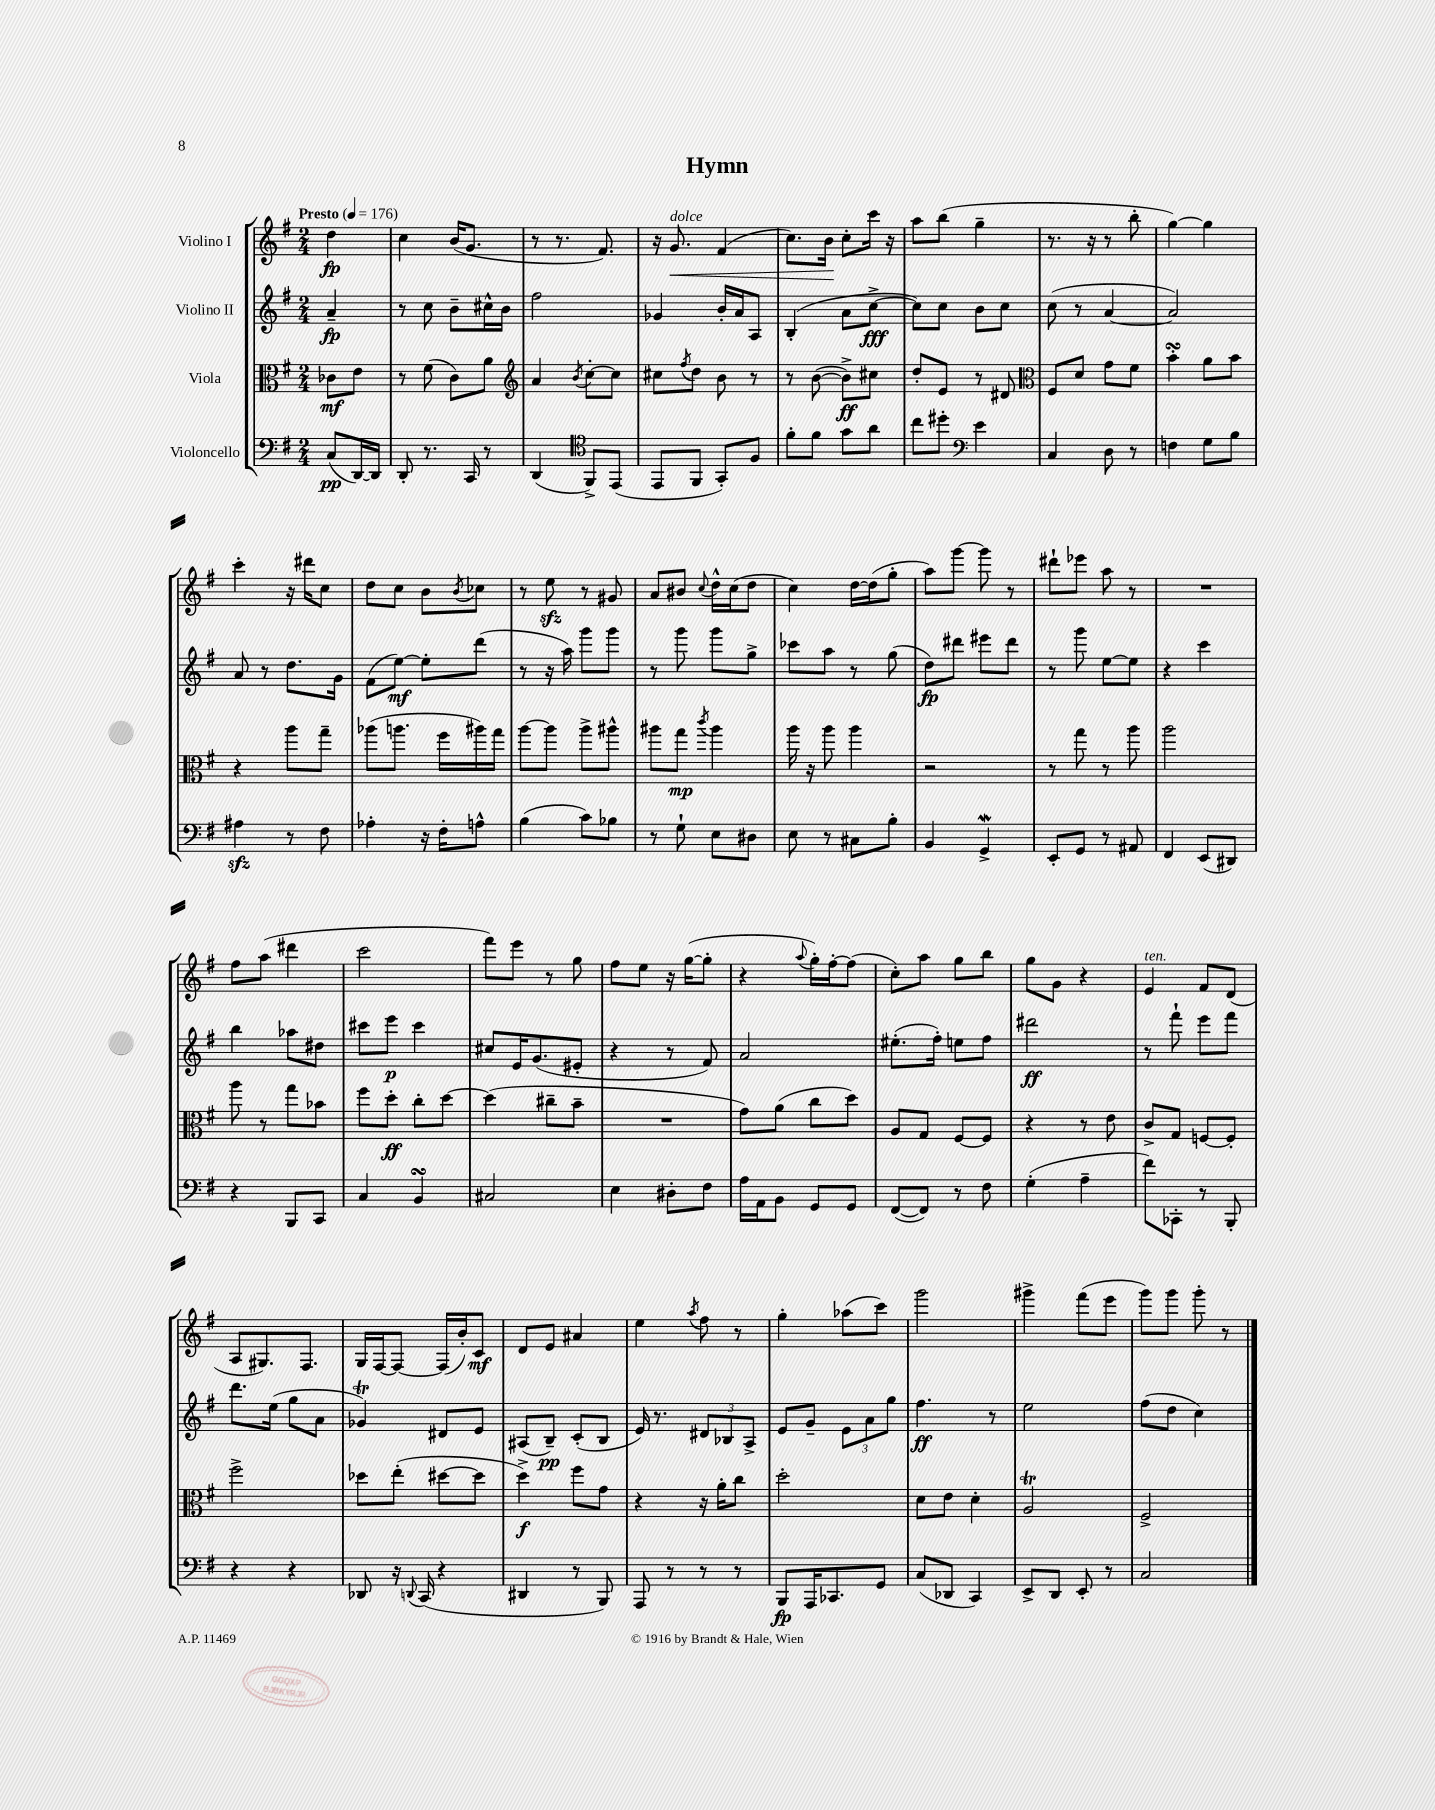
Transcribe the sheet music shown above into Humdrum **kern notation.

**kern	**kern	**kern	**kern
*staff4	*staff3	*staff2	*staff1
*clefF4	*clefC3	*clefG2	*clefG2
*k[f#]	*k[f#]	*k[f#]	*k[f#]
*M2/4	*M2/4	*M2/4	*M2/4
*MM176	*MM176	*MM176	*MM176
(8C	8c-	4a~	4dd
[16DD)	8e	.	.
16DD]	.	.	.
=	=	=	=
8DD'	8r	8r	4cc
8.r	(8f#	8cc	.
.	8c)	8b~	(16b
16CC	.	.	8.g
8r	8a	16cc#^^	.
.	.	16b	.
=	=	=	=
*	*clefG2	*	*
(4DD	4a	2ff#	8r
.	.	.	8.r
*clefC4	*	*	*
.	8qb	.	.
8FF#^)	[8cc'	.	.
.	.	.	8.f#)
(8EE	8cc]	.	.
=	=	=	=
8EE	8cc#	4g-	16r
.	.	.	8.g
.	8qff#	.	.
8FF#	8dd	.	.
8GG')	8b	16b'	(4f#
.	.	16a	.
8F#	8r	8A	.
=	=	=	=
8f#'	8r	(4B'	8.cc)
8f#	([8b	.	.
.	.	.	16b
8g	8b^])	8a	8cc'
8a	8cc#	[8cc^	16ccc
.	.	.	16r
=	=	=	=
8cc	8dd'	8cc])	8aa
8dd#'	8e	8cc	(8bb
*clefF4	*	*	*
4e	8r	8b	4gg~
.	8d#	8cc	.
=	=	=	=
*	*clefC3	*	*
4C	8F#	(8cc	8.r
.	8d	8r	.
.	.	.	16r
8D	8g	[4a	8r
8r	8f#	.	8bb'
=	=	=	=
4F	4b'	2a])	[4gg)
8G	8a	.	4gg]
8B	8b	.	.
=	=	=	=
4A#	4r	8a	4ccc'
.	.	8r	.
8r	8aa	8.dd	16r
.	.	.	16ddd#
8F#	8gg~	.	8cc
.	.	16g	.
=	=	=	=
4A-'	(8aa-	(8f#	8dd
.	8.aa	[8ee)	8cc
16r	.	8ee']	8b
16F#'	16ff#	.	.
.	.	.	8qb
8A^^	16aa#)	(8ddd	8cc-
.	16gg	.	.
=	=	=	=
(4B	[8aa	8r	8r
.	8aa]	16r	8ee
.	.	16aa)	.
8c)	8aa^	8ggg	8r
8B-	8aa#^^	8ggg	8g#
=	=	=	=
8r	8aa#	8r	8a
8G`	8gg	8ggg	8b#
.	8qccc	.	8qqcc
8E	4aa#	8ggg	16dd^^
.	.	.	(16cc
8D#	.	8gg^	8dd
=	=	=	=
8E	16aa	8ccc-	4cc)
.	16r	.	.
8r	8aa	8aa	.
8C#	4aa	8r	[16dd
.	.	.	(16dd]
8B'	.	(8gg	8gg'
=	=	=	=
4BB	2r	8dd)	8aa)
.	.	8ddd#	[8ggg
4GG^	.	8eee#	8ggg]
.	.	8ddd#	8r
=	=	=	=
8EE'	8r	8r	8ddd#`
8GG	8gg	8ggg	8eee-
8r	8r	[8ee	8aa
8AA#	8aa	8ee]	8r
=	=	=	=
4FF#	2aa	4r	2r
(8EE	.	4ccc	.
8DD#)	.	.	.
=	=	=	=
4r	8aa	4bb	8ff#
.	8r	.	(8aa
8BBB	8gg	8aa-	4ddd#
8CC	8b-	8dd#	.
=	=	=	=
4C	8ff#	8ccc#	2ccc
.	8dd'	8eee	.
4BB	8cc'	4ccc#	.
.	[8dd	.	.
=	=	=	=
2C#	(4dd]	8cc#	8fff#)
.	.	16e	8eee
.	.	(8.g	.
.	8cc#~	.	8r
.	8b~	8e#'	8gg
=	=	=	=
4E	2r	4r	8ff#
.	.	.	8ee
8D#'	.	8r	16r
.	.	.	([16gg
8F#	.	8f#)	8gg']
=	=	=	=
16A	8g)	2a	4r
16AA	.	.	.
8BB	(8a	.	.
.	.	.	8qqaa
8GG	8cc	.	16gg')
.	.	.	[16ff#'
8GG	8dd)	.	(8ff#]
=	=	=	=
([8FF#	8A	(8.ee#'	8cc')
8FF#])	8G	.	8aa
.	.	16ff#')	.
8r	[8F#	8ee	8gg
8F#	8F#]	8ff#	8bb
=	=	=	=
(4G'	4r	2ddd#	8gg
.	.	.	8g
4A~	8r	.	4r
.	8e	.	.
=	=	=	=
8f#)	8c^	8r	4e
8CC-'	8G	8fff#`	.
8r	[8F	8eee	8f#
8BBB'	8F']	8fff#	(8d
=	=	=	=
4r	2ff#^	8.ddd	8A
.	.	.	8.G#)
.	.	(16ee	.
4r	.	8gg	.
.	.	.	8.F#
.	.	8a	.
=	=	=	=
8DD-	8dd-	4g-)	16G
.	.	.	[16F#
16r	(8ee'	.	8F#_
8qqDD	.	.	.
(16CC	.	.	.
4r	[8dd#	8d#	(16F#]
.	.	.	16b')
.	8dd#]	8e	8c
=	=	=	=
4DD#	4dd^)	(8A#	8d
.	.	8B~)	8e
8r	8ff#	(8c'	4a#
8BBB)	8g	8B	.
=	=	=	=
8AAA	4r	16e)	4ee
.	.	8.r	.
8r	.	.	.
.	.	.	8qaa
8r	16r	12d#	8ff#
.	16a'	.	.
.	.	12B-	.
8r	8cc	.	8r
.	.	12A^	.
=	=	=	=
8BBB	2dd'	8e	4gg'
16AAA	.	8g~	.
8.CC-	.	.	.
.	.	12e	(8aa-
.	.	12a	.
8GG	.	.	8ccc)
.	.	12gg	.
=	=	=	=
(8C	8d	4.ff#	2ggg
8DD-	8e	.	.
4CC)	4d'	.	.
.	.	8r	.
=	=	=	=
8EE^	2A	2ee	4ggg#^
8DD	.	.	.
8EE'	.	.	(8fff#
8r	.	.	8eee
=	=	=	=
2C	2F#^	(8ff#	8ggg)
.	.	8dd	8ggg
.	.	4cc)	8ggg'
.	.	.	8r
==	==	==	==
*-	*-	*-	*-
